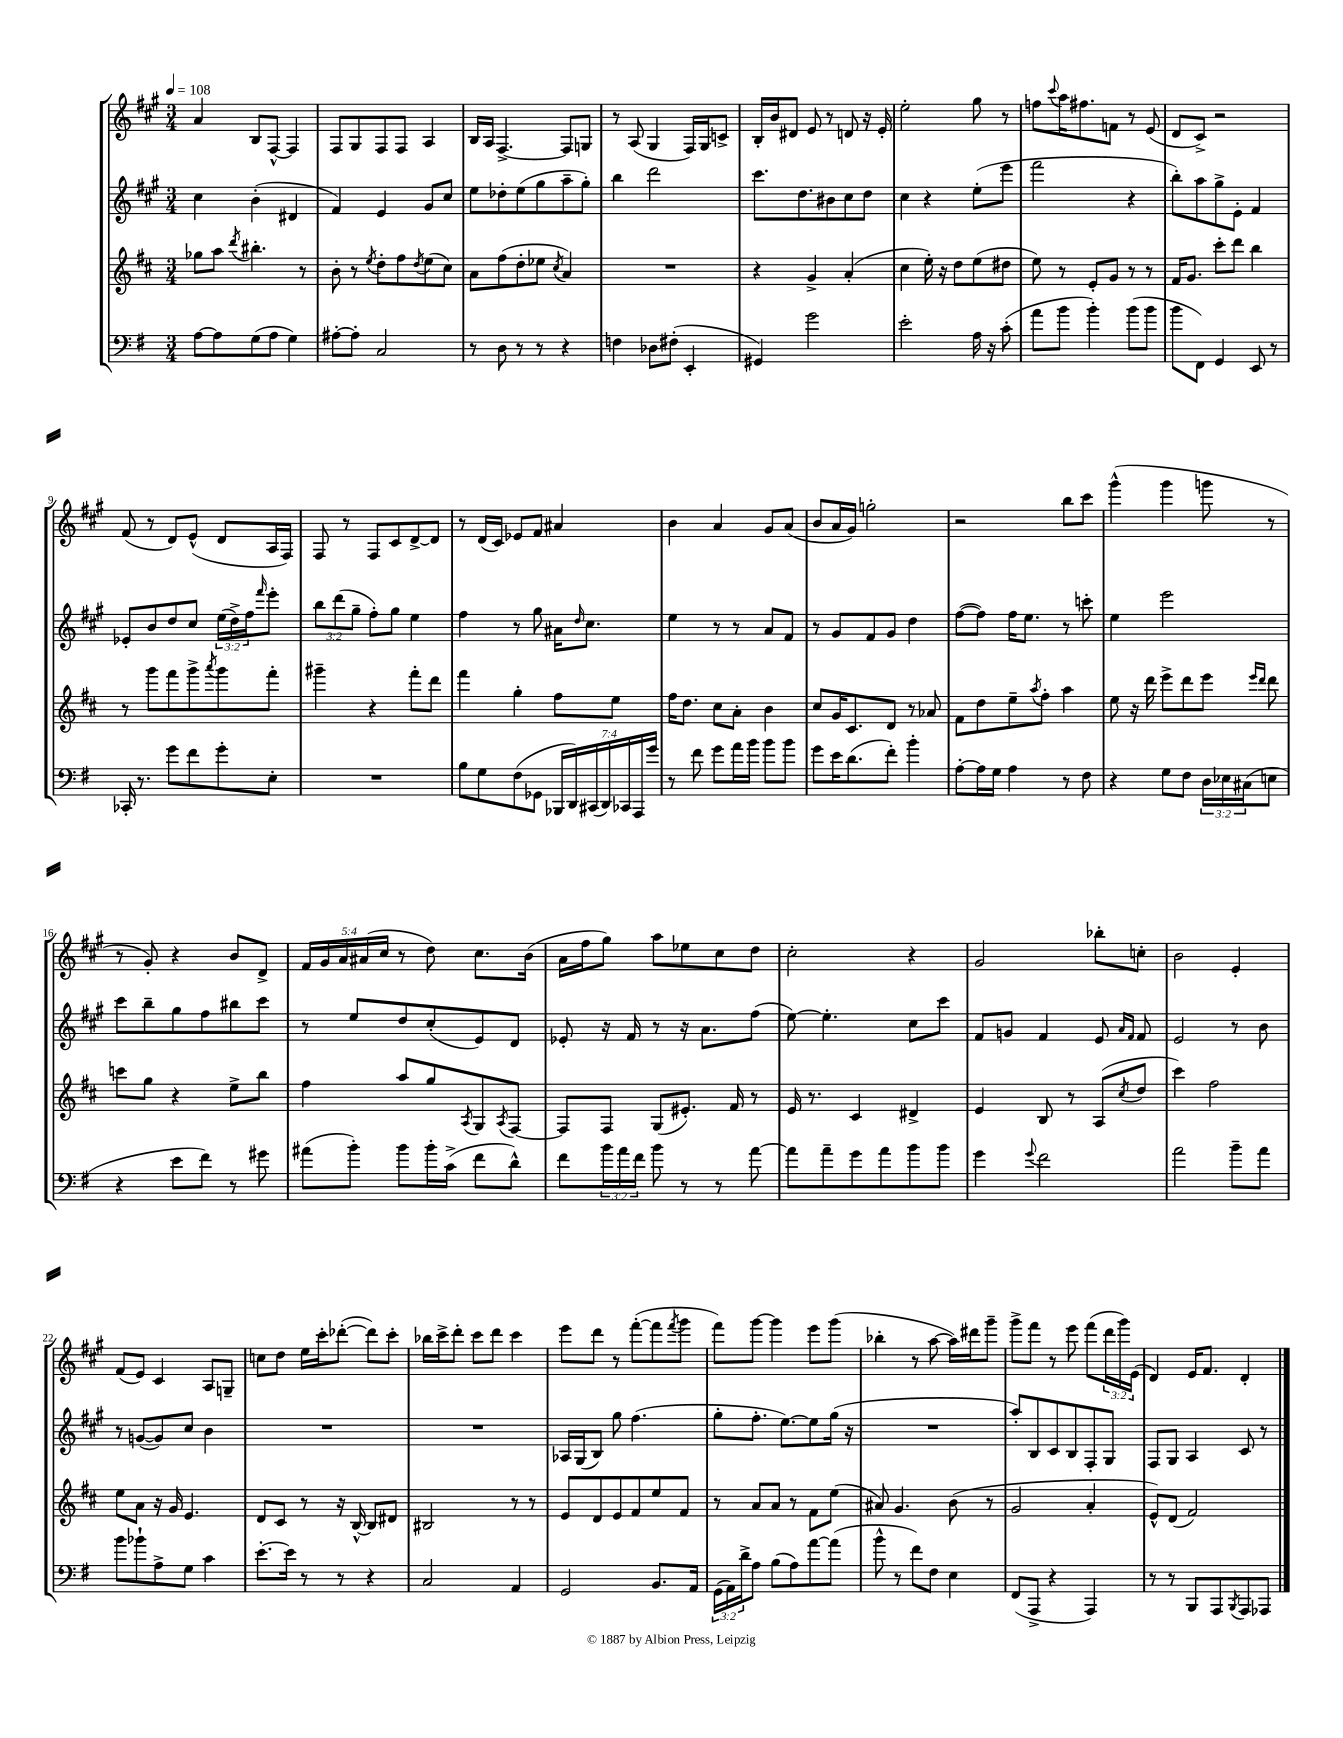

**kern	**kern	**kern	**kern
*staff4	*staff3	*staff2	*staff1
*clefF4	*clefG2	*clefG2	*clefG2
*k[f#]	*k[f#c#]	*k[f#c#g#]	*k[f#c#g#]
*M3/4	*M3/4	*M3/4	*M3/4
*MM108	*MM108	*MM108	*MM108
[8A	8gg-	4cc#	4a
8A]	8aa	.	.
.	8qddd	.	.
(8G	4.bb#'	(4b'	8B
8A	.	.	[8F#^^
4G)	.	4d#	4F#]
.	8r	.	.
=	=	=	=
[8A#'	8b'	4f#)	8F#
8A#']	8r	.	8G#
.	8qee	.	.
2C	8dd'	4e	8F#
.	8ff#	.	8F#
.	8qdd	.	.
.	(8ee	8g#	4A
.	8cc#)	8cc#	.
=	=	=	=
8r	8a	8ee	16B
.	.	.	16A
8D	(8ff#	8dd-'	[4.F#^
8r	8dd'	(8ee	.
8r	8ee-	8gg#	.
.	8qcc#	.	.
4r	4a)	8aa~	8F#]
.	.	8gg#')	8G
=	=	=	=
4F	2.r	4bb	8r
.	.	.	(8A
8D-	.	2ddd	4G#
(8F#'	.	.	.
4EE'	.	.	16F#)
.	.	.	16G#
.	.	.	8c^
=	=	=	=
4GG#)	4r	8.ccc#	16B'
.	.	.	16b
.	.	.	8d#
.	.	8.dd	.
2g	4g^	.	8e
.	.	8b#	8r
.	(4a'	8cc#	8d
.	.	8dd	16r
.	.	.	16e'
=	=	=	=
2e'	4cc#	4cc#	2ee'
.	16ee')	4r	.
.	16r	.	.
.	8dd	.	.
16A	(8ee	(8ee'	8gg#
16r	.	.	.
(8c'	8dd#	8eee	8r
=	=	=	=
8a	8ee)	2fff#	8ff
.	.	.	8qqccc#
8b	8r	.	16aa
.	.	.	8.ff#
4b')	8e'	.	.
.	8g	.	8f
(8b	8r	4r	8r
8b	8r	.	(8e
=	=	=	=
8b	16f#	8bb')	8d
.	8.g	.	.
8FF#)	.	8aa	8c#^)
4GG	8ccc#'	8gg#^	2r
.	8ddd	8e'	.
8EE	4bb	4f#	.
8r	.	.	.
=	=	=	=
16CC-'	8r	8e-'	(8f#
8.r	.	.	.
.	8ggg	8b	8r
8g	8fff#	8dd	8d)
8f#	8ggg^	8cc#	(8e^^
.	8qaaa	.	.
8g'	8ggg	(24ee	8d
.	.	24dd^)	.
.	.	24ff#	.
.	.	16qqfff#	.
8E'	8fff#'	8eee'	16A
.	.	.	16F#)
=	=	=	=
2.r	4ggg#~	12bb	8F#
.	.	(12ddd	.
.	.	.	8r
.	.	12gg#~	.
.	4r	8ff#')	8F#
.	.	8gg#	8c#
.	8fff#'	4ee	[8d^
.	8ddd	.	8d]
=	=	=	=
8B	4fff#	4ff#	8r
8G	.	.	(16d
.	.	.	16c#)
(8F#	4gg'	8r	8e-
8GG-	.	8gg#	8f#
28BBB-	8ff#	16a#	4a#
28DD)	.	.	.
.	.	16qqdd	.
.	.	8.cc#	.
(28CC#	.	.	.
28DD)	.	.	.
.	8ee	.	.
28CC-	.	.	.
28AAA	.	.	.
28g	.	.	.
=	=	=	=
8r	16ff#	4ee	4b
.	8.dd	.	.
8f#	.	.	.
8g	8cc#	8r	4a
16a	8a'	8r	.
16b	.	.	.
8b	4b	8a	8g#
8b	.	8f#	(8a
=	=	=	=
8g	8cc#	8r	8b
16e	16g	8g#	16a
(8.d	8.c#	.	16g#)
.	.	8f#	2gg'
8f#')	8d	8g#	.
4b'	8r	4dd	.
.	8a-	.	.
=	=	=	=
[8A'	8f#	([8ff#	2r
16A]	8dd	8ff#])	.
16G	.	.	.
4A	8ee~	16ff#	.
.	.	8.ee	.
.	8qaa	.	.
.	8ff#'	.	.
8r	4aa	8r	8bb
8F#	.	8ccc'	8ccc#
=	=	=	=
4r	8ee	4ee	(4ggg#^^
.	16r	.	.
.	16ddd	.	.
8G	8eee^	2eee	4ggg#
8F#	8ddd	.	.
24D	8eee	.	8ggg
24E-	.	.	.
(24C#	.	.	.
.	16qqeee	.	.
.	16qqddd	.	.
8E	8ddd	.	8r
=	=	=	=
4r	8ccc	8ccc#	8r
.	8gg	8bb~	8g#')
8e	4r	8gg#	4r
8f#)	.	8ff#	.
8r	8ee^	8bb#	8b
8g#	8bb	8ccc#	8d^
=	=	=	=
(8a#	4ff#	8r	20f#
.	.	.	20g#
.	.	.	20a
8b')	.	8ee	.
.	.	.	(20a#
.	.	.	20cc#
8b	8aa	8dd	8r
16b'	8gg	(8cc#'	8dd)
(16c^	.	.	.
.	8qA	.	.
8f#	8G	8e)	8.cc#
.	8qA	.	.
8d^^)	[8F#	8d	.
.	.	.	(16b
=	=	=	=
8f#	8F#]	8e-'	16a
.	.	.	16ff#
24b	8F#	16r	8gg#)
24a	.	.	.
.	.	16f#	.
24f#	.	.	.
8b	(8G	8r	8aa
8r	8.e#')	16r	8ee-
.	.	8.a	.
8r	.	.	8cc#
.	16f#	.	.
[8a	8r	(8ff#	8dd
=	=	=	=
8a]	16e	[8ee)	2cc#'
.	8.r	.	.
8a~	.	4.ee']	.
8g	4c#	.	.
8a	.	.	.
8b	4d#^	8cc#	4r
8b	.	8ccc#	.
=	=	=	=
4g	4e	8f#	2g#
.	.	8g	.
8qqg	.	.	.
2f#	8B	4f#	.
.	8r	.	.
.	(8A	8e	8bb-'
.	.	16qqa	.
.	8qcc#	16qqf#	.
.	8dd	8f#	8cc'
=	=	=	=
2a	4ccc#)	2e	2b
.	2ff#	.	.
8b~	.	8r	4e'
8a	.	8b	.
=	=	=	=
8b	8ee	8r	(8f#
8b-`	8a	([8g	8e)
8A^	16r	8g])	4c#
.	16g	.	.
8G	4.e	8cc#	.
4c	.	4b	8A
.	.	.	8G~
=	=	=	=
[8.e'	8d	2.r	8cc
.	8c#	.	8dd
16e]	.	.	.
8r	8r	.	16ee
.	.	.	16ccc#'
8r	16r	.	([8ddd-'
.	[16B^^	.	.
4r	8B]	.	8ddd-])
.	8d#	.	8ccc#'
=	=	=	=
2C	2B#	2.r	16bb-
.	.	.	16ccc#^
.	.	.	8ddd'
.	.	.	8ccc#
.	.	.	8ddd
4AA	8r	.	4ccc#
.	8r	.	.
=	=	=	=
2GG	8e	16A-	8eee
.	.	(16G#	.
.	8d	8B)	8ddd
.	8e	8gg#	8r
.	8f#	(4.ff#	([8fff#'
8.BB	8ee	.	8fff#]
.	.	.	8qfff#
.	8f#	.	8ggg#
16AA	.	.	.
=	=	=	=
(24GG	8r	8gg#'	8fff#)
24AA)	.	.	.
24d^	.	.	.
8A	8a	8.ff#'	[8ggg#
(8B	8a	.	4ggg#]
.	.	[8.ee)	.
8A)	8r	.	.
[8a	8f#	8ee]	8eee
(8a]	(8ee	(16gg#	(8ggg#
.	.	16r	.
=	=	=	=
8b^^	8a#)	2.r	4bb-'
8r	4.g	.	.
8f#)	.	.	8r
8F#	.	.	[8aa
4E	(8b	.	16aa])
.	.	.	16ddd#
.	8r	.	8ggg#~
=	=	=	=
(8FF#	2g	8aa')	8ggg#^
8AAA^	.	8B	8fff#
4r	.	8c#	8r
.	.	8B	8eee
4AAA)	4a'	8F#'	(8fff#
.	.	8G#	24ddd
.	.	.	24ggg#)
.	.	.	(24e
=	=	=	=
8r	8e^^)	8F#	4d)
8r	(8d	8G#	.
8BBB	2f#)	4A	16e
.	.	.	8.f#
8AAA	.	.	.
8qBBB	.	.	.
8AAA	.	8c#	4d'
8AAA-	.	8r	.
==	==	==	==
*-	*-	*-	*-
